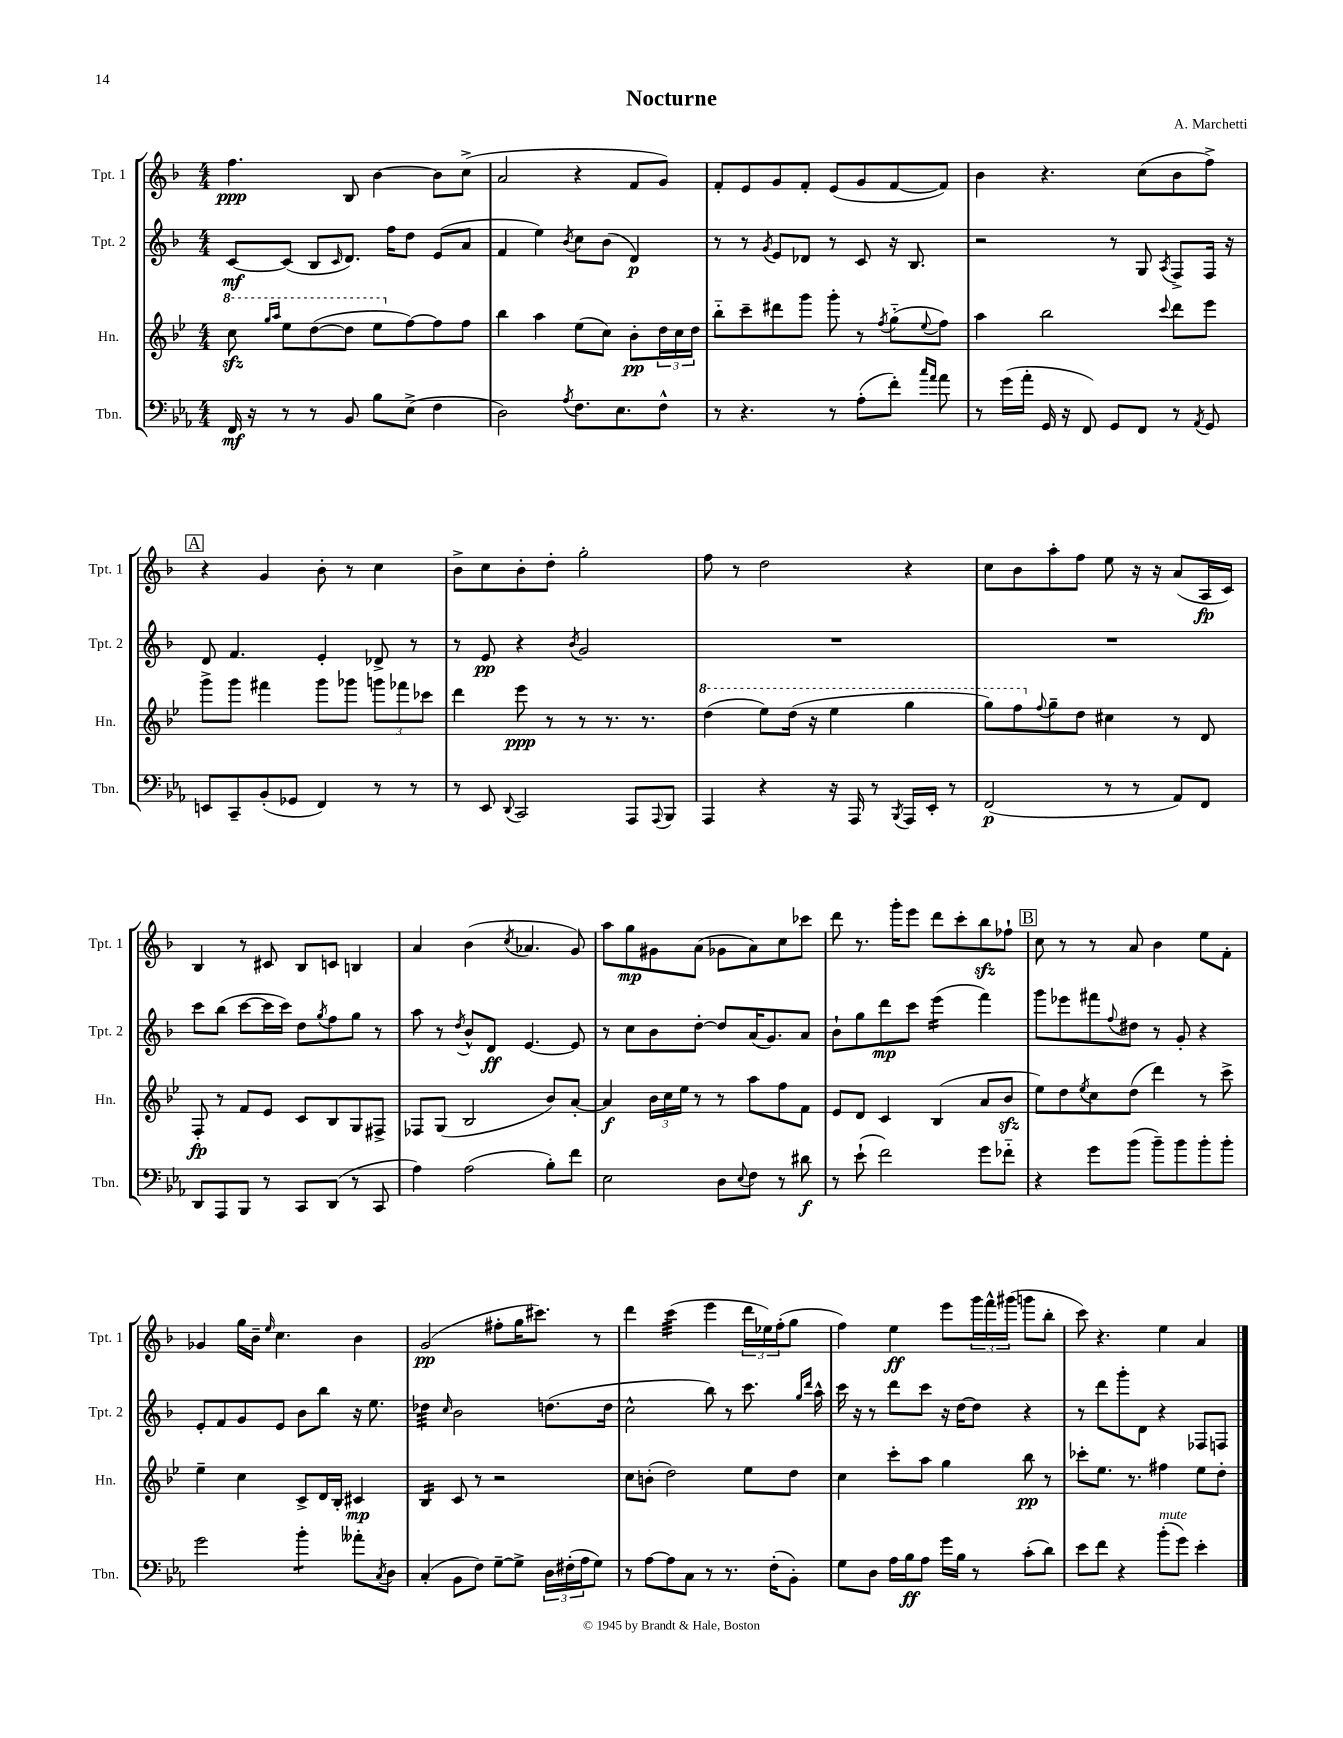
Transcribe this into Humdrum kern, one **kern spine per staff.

**kern	**kern	**kern	**kern
*staff4	*staff3	*staff2	*staff1
*clefF4	*clefG2	*clefG2	*clefG2
*k[b-e-a-]	*k[b-e-]	*k[b-]	*k[b-]
*M4/4	*M4/4	*M4/4	*M4/4
16FF	8ccc	[8c	4.ff
16r	.	.	.
.	16qqggg	.	.
.	16qqaaa	.	.
8r	8eee-	(8c]	.
8r	([8ddd	8B-	.
.	.	16qqc	.
8BB-	8ddd]	8.d)	8B-
8B-	8eee-	.	[4b-
.	.	16ff	.
(8E-^	[8ff)	8dd	.
4F	8ff]	(8e	8b-]
.	8ff	8a	(8cc^
=	=	=	=
2D)	4bb-	4f	2a
.	4aa	4ee)	.
8qA-	.	8qb-	.
8.F	(8ee-	8cc	4r
.	8cc)	(8b-	.
8.E-	.	.	.
.	8b-'	4d)	8f
8F^^	24dd	.	8g)
.	24cc	.	.
.	24dd	.	.
=	=	=	=
8r	8bb-'~	8r	8f'
4.r	8ccc~	8r	8e
.	.	8qg	.
.	8ddd#	8e	8g
.	8ggg	8d-	8f'
8r	8ggg'	8r	(8e
(8A-'	8r	8c	8g
.	8qff	.	.
8f')	(8gg'~	16r	[8f
.	.	8.B-	.
16qqcc	.	.	.
16qqa-	8qqee-	.	.
8a-	8ff)	.	8f])
=	=	=	=
8r	4aa	2r	4b-
(16g	.	.	.
16a-'	.	.	.
16GG	2bb-	.	4.r
16r	.	.	.
8FF)	.	.	.
8GG	.	8r	.
8FF	.	8G	(8cc
.	8qqccc	8qA	.
8r	8ddd	8F^	8b-
8qAA-	.	.	.
8GG	8eee-	16F	8ff^)
.	.	16r	.
=	=	=	=
8EE	8ggg^	8d	4r
8CC~	8ggg	4.f	.
(8BB-'	4fff#	.	4g
8GG-	.	.	.
4FF)	8ggg	4e'	8b-'
.	8ggg-	.	8r
8r	12ggg	8d-^	4cc
.	12fff-	.	.
8r	.	8r	.
.	12ccc-	.	.
=	=	=	=
8r	4ddd	8r	8b-^
8EE-	.	8e	8cc
8qqDD	.	.	.
2CC	8eee-	4r	8b-'
.	8r	.	8dd'
.	.	8qb-	.
.	8r	2g	2gg'
.	8.r	.	.
8AAA-	.	.	.
.	8.r	.	.
8qqAAA-	.	.	.
8BBB-	.	.	.
=	=	=	=
4AAA-	(4ddd	1r	8ff
.	.	.	8r
4r	8eee-)	.	2dd
.	(16ddd	.	.
.	16r	.	.
16r	4eee-	.	.
16AAA-	.	.	.
8r	.	.	.
8qBBB-	.	.	.
16AAA-	4ggg	.	4r
16EE-'	.	.	.
8r	.	.	.
=	=	=	=
(2FF	8ggg)	1r	8cc
.	8fff	.	8b-
.	8qqff	.	.
.	8gg~	.	8aa'
.	8dd	.	8ff
8r	4cc#	.	8ee
8r	.	.	16r
.	.	.	16r
8AA-)	8r	.	(8a
8FF	8d	.	16A
.	.	.	16c)
=	=	=	=
8DD	8F'	8ccc	4B-
8AAA-	8r	(8bb-	.
8BBB-	8f	[8ccc	8r
8r	8e-	16ccc]	8c#
.	.	16ccc)	.
8CC	8c	8dd	8B-
.	.	8qgg	.
(8DD	8B-	8ff	8c
8r	8G	8gg	4B
8CC	8F#^	8r	.
=	=	=	=
4A-)	8F-	8aa	4a
.	(8G	8r	.
.	.	8qdd	.
(2A-	2B-	8b-^^	(4b-
.	.	8d	.
.	.	.	8qcc
.	.	[4.e	4.a-
8B-')	8b-)	.	.
8f	[8a'	8e]	8g)
=	=	=	=
2E-	4a]	8r	8aa
.	.	8cc	8gg
.	24b-	8b-	8g#
.	24cc	.	.
.	24ee-	.	.
.	8r	[8dd'	(8a
8D	8r	8dd]	8g-
8qqE-	.	.	.
8F	8aa	(16a	8a)
.	.	8.g)	.
8r	8ff	.	8cc
8d#	8f	8a	8ccc-
=	=	=	=
8r	8e-	8b-`	8ddd
(8e-`	8d	8gg	8.r
2f)	4c	8ddd	.
.	.	.	16ggg'
.	.	8ccc	8eee
.	(4B-	(4eee	8ddd
.	.	.	8ccc'
8g	8a	4fff)	8bb-
8f-'~	8b-	.	8ff-`
=	=	=	=
4r	8ee-)	8ggg	8cc
.	8dd	8eee-	8r
.	8qee-	.	.
8g	8cc	8fff#	8r
.	.	8qqff	.
(8b-	(8dd	8dd#	8a
8b-~)	4ddd)	8r	4b-
8b-	.	8g'	.
8b-'	8r	4r	8ee
8b-'	8ccc^	.	8f'
=	=	=	=
2g	4ee-~	8e'	4g-
.	.	8f	.
.	4cc	8g	16gg
.	.	.	16b-~
.	.	.	16qqee
.	.	8e	4.cc
4b-'	8c^	8b-	.
.	16d	8bb-	.
.	16B-'	.	.
8a--'	4c#	16r	4b-
.	.	8.ee	.
8qC	.	.	.
8D	.	.	.
=	=	=	=
(4C'	4B-	4dd-	(2g
.	.	16qqcc	.
8BB-	8c	2b-	.
8F)	8r	.	.
[8G~	2r	.	8ff#'
8G^]	.	.	16gg
.	.	.	8.ccc#)
24D	.	(8.dd	.
(24F#'	.	.	.
24A-	.	.	.
8G)	.	.	8r
.	.	16dd	.
=	=	=	=
8r	8cc	2cc^^	4ddd
[8A-	(8b'	.	.
8A-]	2dd)	.	(4ccc
8C	.	.	.
8r	.	8bb-)	4eee
8.r	.	8r	.
.	8ee-	8.ccc	24ddd
.	.	.	24ee-)
(16F'	.	.	.
.	.	.	(24ff'
8BB-')	8dd	.	8gg
.	.	16qqgg	.
.	.	16qqddd	.
.	.	16aa^^	.
=	=	=	=
8G	4cc	16ccc	4ff)
.	.	16r	.
8D	.	8r	.
16A-	8ccc'	8ddd	4ee
16B-	.	.	.
8A-	8aa	8ccc	.
16g	4gg	16r	8eee
16B-	.	[16dd	.
8r	.	8dd]	24ggg
.	.	.	24fff^^
.	.	.	(24ggg#
(8c'	8bb-	4r	8ggg
8d)	8r	.	8bb-'
=	=	=	=
8e-	8ccc-'	8r	8ccc)
8f	8.ee-	8ddd	4.r
4r	.	8ggg'	.
.	8.r	.	.
.	.	8d	.
(8b-'	4ff#	4r	4ee
8g)	.	.	.
4e-'	8ee-	8F-	4a
.	8dd'	8F	.
==	==	==	==
*-	*-	*-	*-
